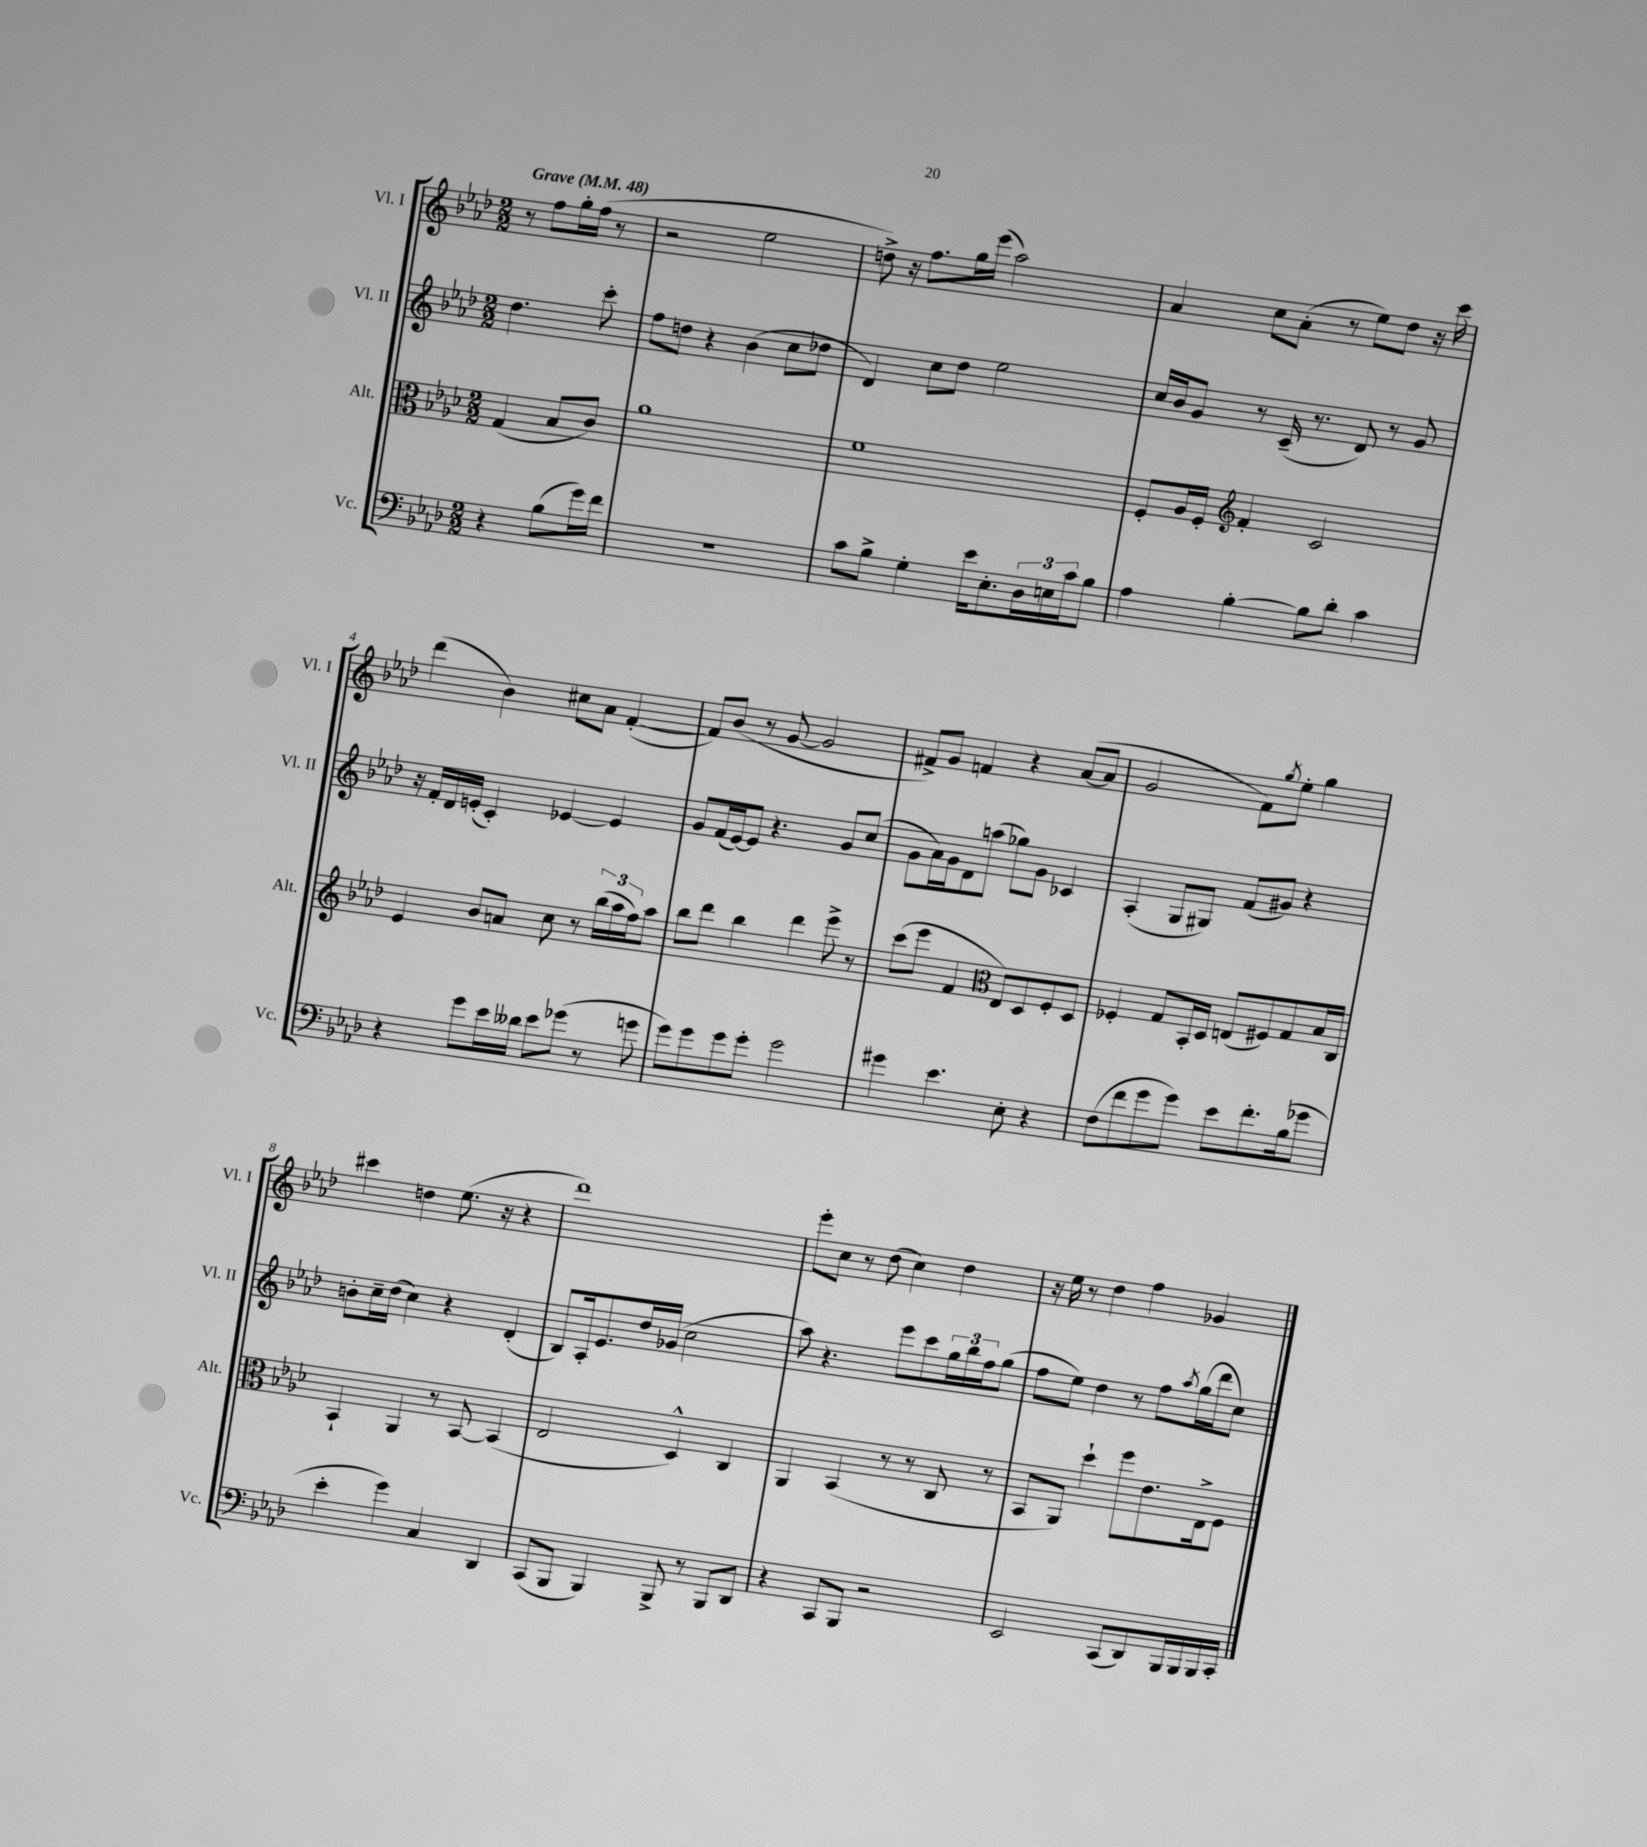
<<
\new StaffGroup <<
\new Staff = "s0" \with { instrumentName = "Vl. I" shortInstrumentName = "Vl. I" } {
    \clef treble \key aes \major \numericTimeSignature \time 2/2 \partial 2 \tempo "Grave" 4 = 48
    r8 f''8 g''16-. f''16( r8 |
    r2 ees''2 |
    d''8->) r16 f''8. g''16 ees'''16( aes''2) |
    aes'4 c''8 aes'8-.( r8 ees''8) des''8 r16 c'''16 |
    des'''4( bes'4) cis''8 aes'8 f'4~-.( |
    f'8) bes'8( r8 g'8~ g'2 |
    fis'8->) g'8 f'4 r4 aes'8~( aes'8 |
    g'2 f'8) \acciaccatura { g''8 } ees''8-. g''4 |
    cis'''4 d''4 ees''8.( r16 r4 |
    des'''1) |
    ees'''8-. c''8 r8 des''8( c''4) des''4 |
    r16 ees''16 r8 des''4 f''4 ges'4 \bar "|." |
}
\new Staff = "s1" \with { instrumentName = "Vl. II" shortInstrumentName = "Vl. II" } {
    \clef treble \key aes \major \numericTimeSignature \time 2/2 \partial 2
    des''4. c'''8-. |
    f''8 d''8 r4 bes'4( c''8 des''8 |
    des'4) c''8 des''8 ees''2 |
    c''16 bes'16 g'8 r8 c'16--( r8. des'8) r8 g'8 |
    r16 f'16-. des'16 e'16-.( c'4-.) ees'4~ ees'4 |
    g'8 f'16( ees'16~) ees'8 r4. g'8 c''8( |
    g'8 aes'16) g'16 des'8 a''8( ges''8) g'8 ces'4 |
    aes4-.( g8 gis8) f'8( gis'8) r4 |
    b'8-. c''16-- des''16( c''4) r4 des'4-.( |
    bes8) aes16-. ees'8. des''16 ges'16( c''2 |
    aes''8) r4. ees'''8 c'''8 \tuplet 3/2 { g''16 bes''16 f''16 } g''8( |
    f''8 ees''8) des''4 r8 f''8 \acciaccatura { aes''8 } g''16( des'''16 c''8) \bar "|." |
}
\new Staff = "s2" \with { instrumentName = "Alt." shortInstrumentName = "Alt." } {
    \clef alto \key aes \major \numericTimeSignature \time 2/2 \partial 2
    g4( bes8 c'8) |
    aes'1 |
    f'1 |
    f8-. aes16 f16-. \clef treble f'4-. c'2 |
    ees'4 bes'8 a'8 c''8 r8 \tuplet 3/2 { bes''16( aes''16 f''16) } aes''8 |
    bes''8 des'''8 bes''4 des'''4 ees'''8-> r8 |
    c'''8( ees'''8 f'4 \clef alto ees8) des8 f8-. des8 |
    fes4-. g8 bes,16-. des16 e8( fis8) g8 bes16 c16 |
    bes,4-! aes,4 r8 bes,8~ bes,4( |
    ees2 des4-^) c4 |
    aes,4 bes,4( r8 r8 c8 r8 |
    bes,8 aes,8) des''4-! f''8 ees'8. ees16-> f8 \bar "|." |
}
\new Staff = "s3" \with { instrumentName = "Vc." shortInstrumentName = "Vc." } {
    \clef bass \key aes \major \numericTimeSignature \time 2/2 \partial 2
    r4 bes8( g'16) f'16 |
    R1 |
    c'8 bes8-> g4-. ees'16 ees8.-. \tuplet 3/2 { des16 e16 c'16 } bes8 |
    aes4 bes4~-. bes8 des'8-. c'4 |
    r4 g'8 ees'16 deses'16 ees'8 ges'8( r8 g'8 |
    g'8) g'8 g'8 g'8-. g'2 |
    gis'4 ees'4. ees8-. r4 |
    f8( f'8 g'8 g'8) ees'8 f'8.-. bes16( ges'8 |
    ees'4-. g'4) c4 des,4 |
    c,8( bes,,8 bes,,4) bes,,8-> r8 bes,,8 des,8 |
    r4 c,8 bes,,8 r2 |
    ees,2 c,8( des,8) bes,,16 bes,,16 bes,,16 c,16-. \bar "|." |
}
>>
>>
